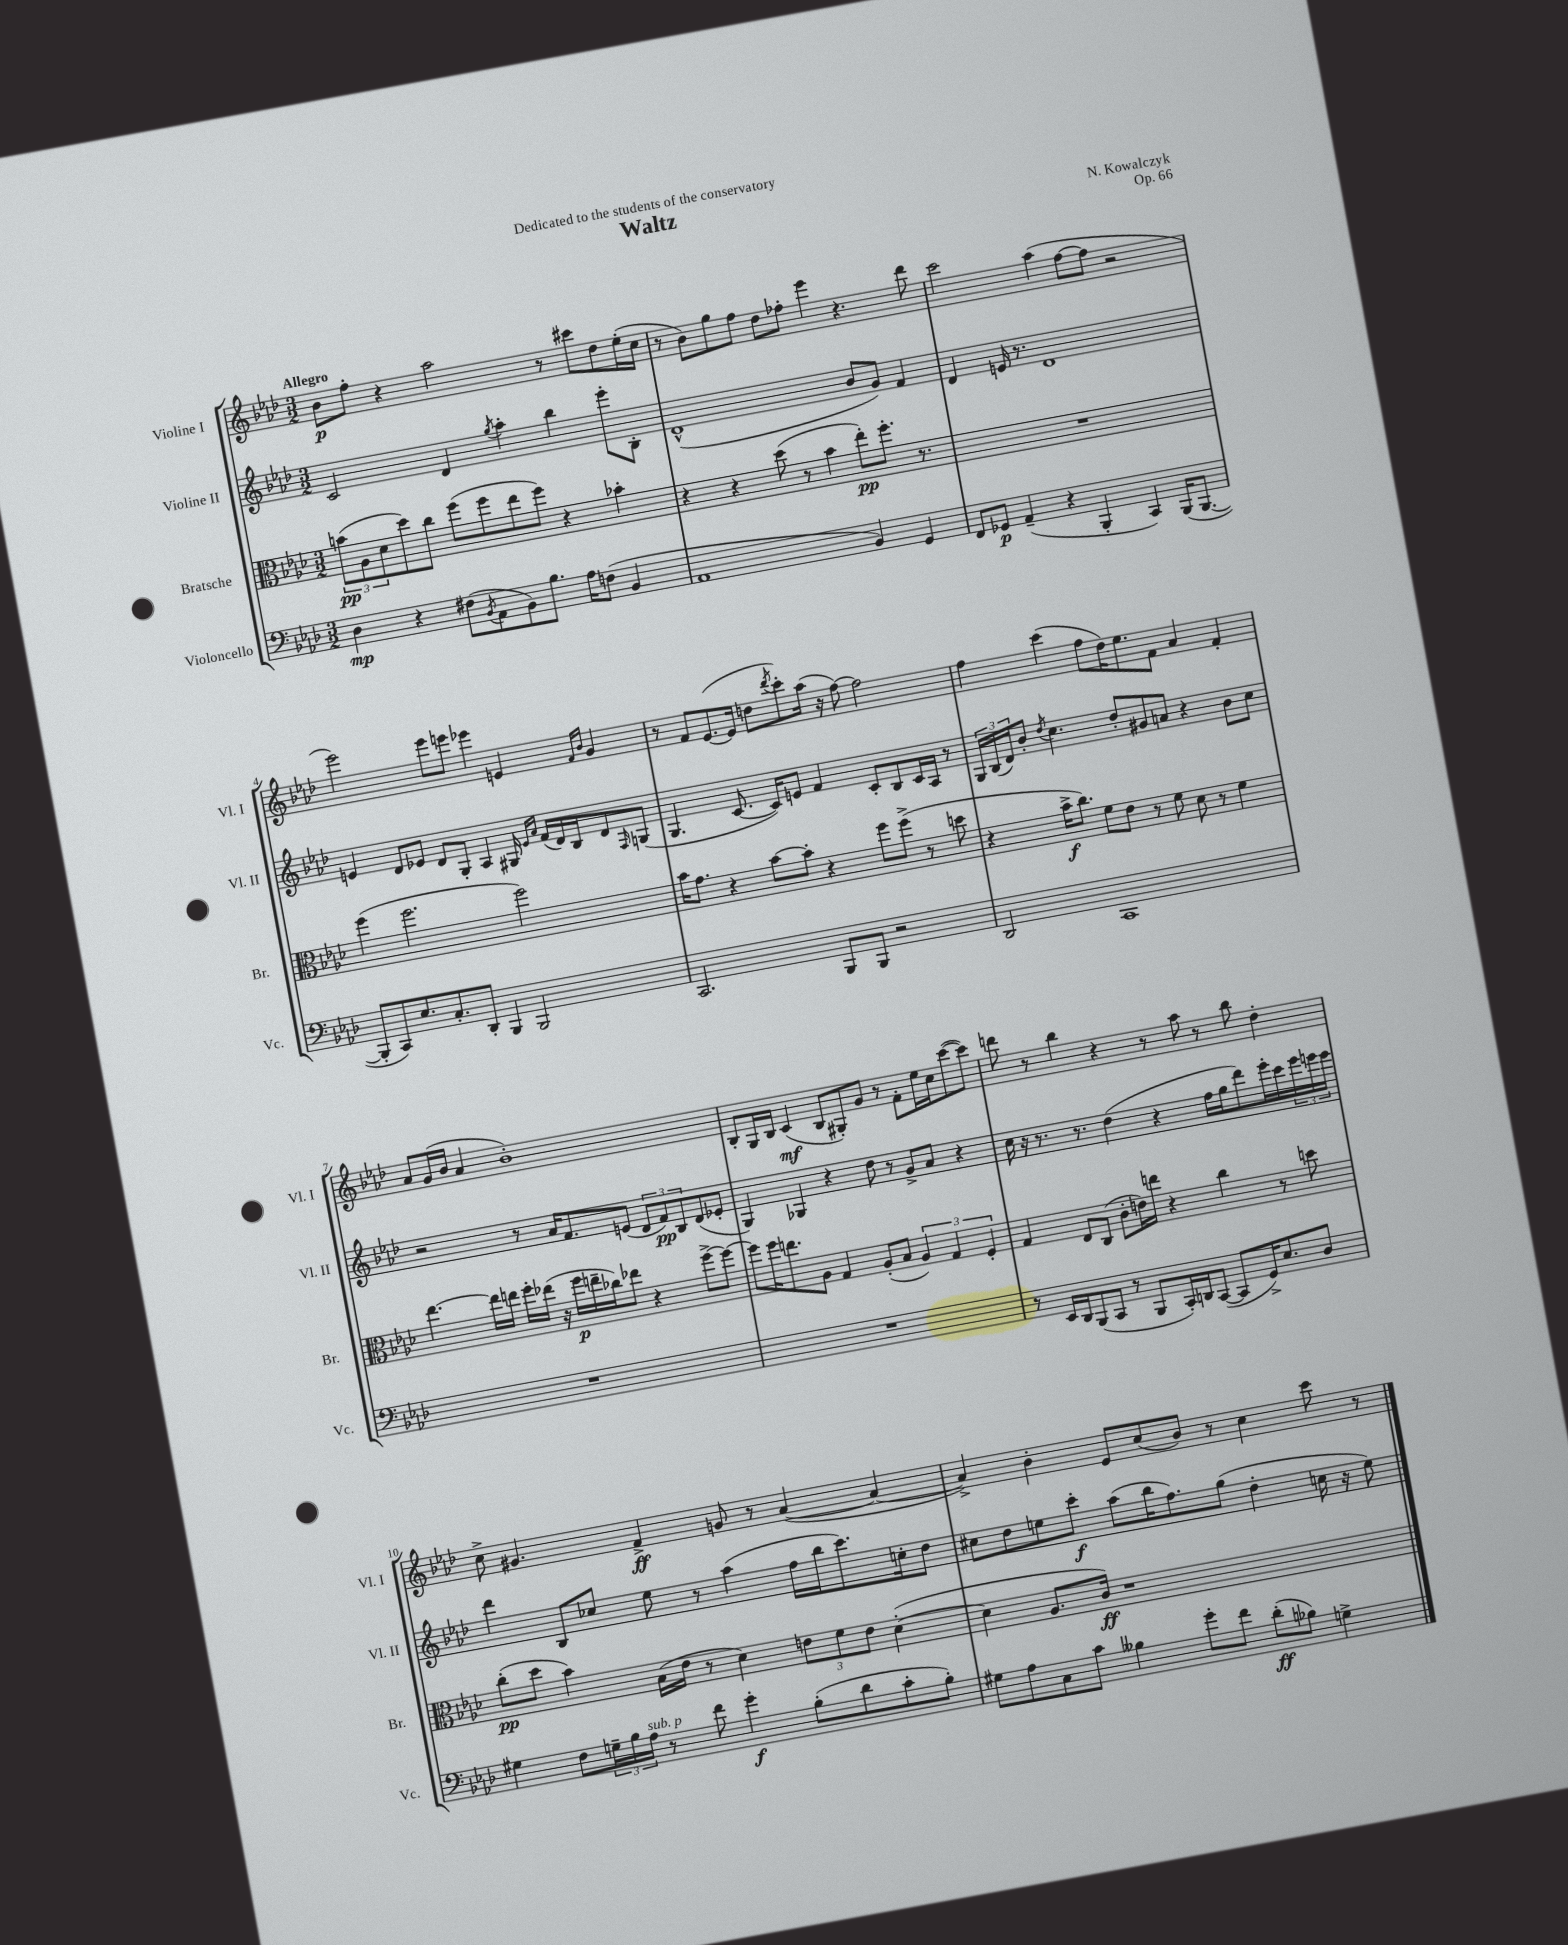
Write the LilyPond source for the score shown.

\header { title = "Waltz" composer = "N. Kowalczyk" dedication = "Dedicated to the students of the conservatory" opus = "Op. 66" }
<<
\new StaffGroup <<
\new Staff = "s0" \with { instrumentName = "Violine I" shortInstrumentName = "Vl. I" } {
    \clef treble \key aes \major \numericTimeSignature \time 3/2 \tempo "Allegro"
    bes'8\p f''8-. r4 aes''2 r8 cis'''8 des''8 ees''16-.( c''16 |
    r8 bes'8) g''8 f''8 des''8 fes''8-. ees'''4 r4. des'''8 |
    c'''2 aes''4( f''8~ f''8 r2 |
    ees'''2) ees'''8 e'''8 ees'''4 e'4 \grace { f'16 bes'16 } g'4 |
    r8 f'8 ees'8.~( ees'16 d''8 \acciaccatura { des'''8 } c'''8-.) aes''16( r16 f''8~) f''2 |
    f''4 c'''4( f''8 des''16) ees''8. f'8 aes'4 f'4-. |
    aes'8 g'16( bes'16 aes'4 bes'1-.) |
    bes8-. g16 bes16 c'4\mf( bes8 gis8-.) g'8 r8 f'8-. ees''16 c''16 c'''8~( c'''8) |
    d'''8 r8 bes''4 r4 r8 aes''8 r8 bes''8 des''4-. |
    c''8-> gis'4. f'4->\ff g'8 r8 aes'4~( aes'4~ |
    aes'4->) bes'4-. ees'8 c''8( bes'8) r8 c''4 c'''8 r8 \bar "|." |
}
\new Staff = "s1" \with { instrumentName = "Violine II" shortInstrumentName = "Vl. II" } {
    \clef treble \key aes \major \numericTimeSignature \time 3/2
    c'2 des'4 \acciaccatura { g''8 } aes''4-. bes''4 ees'''8-. bes8-. |
    des'1-^( bes'8 g'8) f'4 |
    des'4 e'16 r8. des'1 |
    e'4 des'8 ees'8 des'8 g8-. aes4 gis16 \grace { ees'16 aes'16 } f'16( des'16) bes16 des'8 \grace { f16 } g8( |
    g4. c'8.~ c'16) e'8 f'4 c'8-. bes8 c'16 aes16 r8 |
    \tuplet 3/2 { g16 bes16( des'16) } bes'8-. \acciaccatura { des''8 } c''4. des''8-. gis'8 a'8 r4 bes'8 c''8 |
    r2 r8 aes'16 f'8. e'8( \tuplet 3/2 { des'8 f'8\pp) bes8 } des'8( ees'8-. |
    g4) ges4 r4 des''8 r8 g'8-> aes'8 r4 |
    c''16 r16 r8. r8. des''4( r4 f''16 g''16 des'''8) ees'''16-. c'''16 \tuplet 3/2 { ees'''16 e'''16 e'''16 } |
    des'''4 bes8 ces''8 ees''8 r8 aes''4( f''16 bes''16 c'''8.) c''16-. des''8 |
    cis''8 des''8 e''8 c'''8-.\f aes''8( bes''16 f''8.) g''8( des''4-. c''16 r16 e''8) \bar "|." |
}
\new Staff = "s2" \with { instrumentName = "Bratsche" shortInstrumentName = "Br." } {
    \clef alto \key aes \major \numericTimeSignature \time 3/2
    \tuplet 3/2 { b'8\pp( aes8 des'8 } des''8) c''8 f''8( f''8 ees''8 f''8) r4 bes'4-. |
    r4 r4 des''8( r8 bes'4 ees''8-.\pp) f''8.-. r8. |
    R1. |
    f''4( f''2. f''2) |
    bes'16 g'8. r4 bes'8~ bes'8-. r4 f''8 f''8->( r8 d''8 |
    r4 bes'16->\f c''8.) f'8 ees'8 r8 f'8 des'8 r8 f'4 |
    ees''4.~ ees''16 e''16 f''16-. ees''16( r16 f''16\p e''16-- ces''16) ees''8 r4 f''8~-> f''8~ |
    f''8 f''16 e''8. aes8 g4 aes8-.( bes8 \tuplet 3/2 { aes4) g4 f4-. } |
    g4 ees8 c8( c'8-. e'16) e''16 r4 c''4 r8 d''8 |
    c''8-.\pp( des''8 bes'4) bes16( ees'16 r8 des'4) \tuplet 3/2 { e'8 f'8 e'8 } des'4~-.( |
    des'4 aes8. c'16\ff) r1 \bar "|." |
}
\new Staff = "s3" \with { instrumentName = "Violoncello" shortInstrumentName = "Vc." } {
    \clef bass \key aes \major \numericTimeSignature \time 3/2
    des4\mp r4 fis8( \acciaccatura { bes,8 } aes,8 bes,8) bes8. aes16 f8( bes,4 |
    aes,1 bes,4) g,4 |
    f,8 ges,8\p aes,4--( r4 bes,,4-. c,4) bes,,16( bes,,8.~ |
    bes,,8-. c,8) ees8. c8.-. des,8-. bes,,4 bes,,2 |
    c,2. bes,,8 bes,,8 r2 |
    des,2 c,1 |
    R1. |
    R1. |
    r8 ees,16 des,16 bes,,8( c,8 r8 bes,,8 c,16-.) d,16 c,8~( c,8 g,16->) ees8. des8 |
    gis4 f8 \tuplet 3/2 { g16-- bes16 aes16^\markup { \italic "sub. p" } } r8 f'8 g'4-.\f bes8-.( des'8 c'8-. bes8-.) |
    gis8 aes8 c8 c'8 beses4 g'8-. f'8 des'8-.\ff( bes8) g4-> \bar "|." |
}
>>
>>
